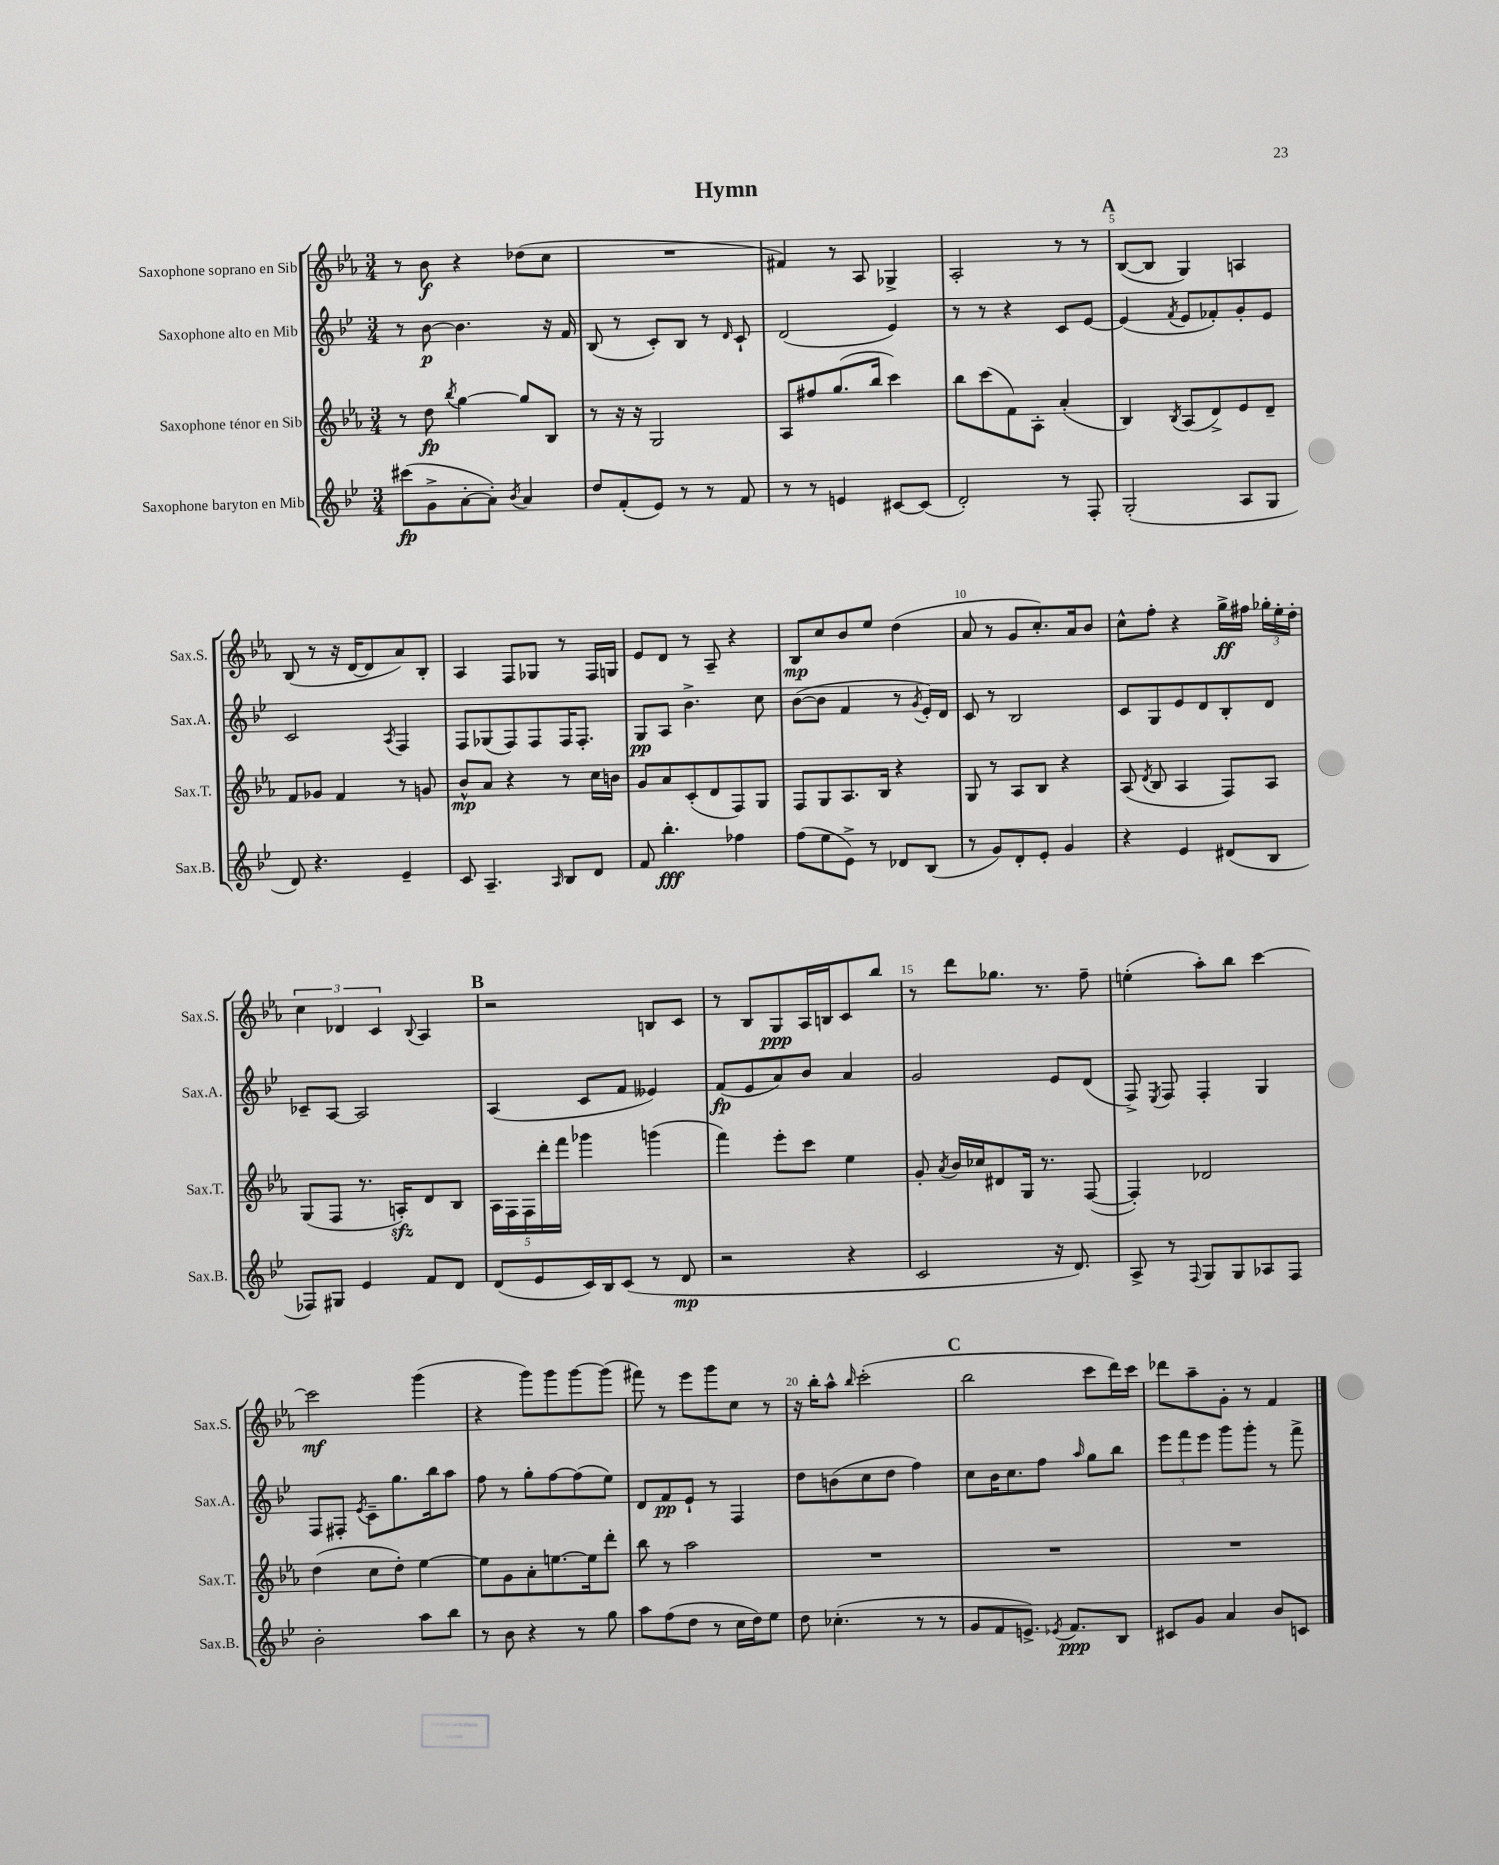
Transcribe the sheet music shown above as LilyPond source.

\header { title = "Hymn" }
<<
\new StaffGroup <<
\new Staff = "s0" \with { instrumentName = "Saxophone soprano en Sib" shortInstrumentName = "Sax.S." } {
    \clef treble \key ees \major \numericTimeSignature \time 3/4
    \autoBeamOff r8 bes'8\f r4 des''8[( c''8] |
    R2. |
    fis'4) r8 aes8 ges4-> |
    aes2-. r8 r8 |
    \mark \markup { \bold "A" } bes8[~( bes8] g4) a4 |
    bes8( r8 r16 d'16[~ d'8 aes'8) bes8]-. |
    aes4 f8[ ges8] r8 f16[ g16] |
    ees'8[ d'8] r8 aes8-- r4 |
    bes8[\mp c''8 bes'8 ees''8] d''4( |
    aes'8 r8 g'8[ c''8.-.) aes'16 bes'8] |
    c''8[-^ f''8]-. r4 g''16[->\ff fis''16] \tuplet 3/2 { ges''16[-. ees''16-. d''16]-. } |
    \tuplet 3/2 { c''4 des'4 c'4 } \appoggiatura { bes8 } aes4 |
    \mark \markup { \bold "B" } r2 b8[ c'8] |
    r8 bes8[ g8\ppp aes16 b16 c'8 bes''8] |
    r8 d'''8[ ges''8.] r8. f''8-- |
    e''4-.( aes''8[-.) bes''8] c'''4~ |
    c'''2\mf g'''4( |
    r4 g'''8[) g'''8 g'''8~ g'''8]( |
    fis'''8) r8 ees'''8[ g'''8 c''8] r8 |
    r16 bes''16[-. aes''8]-^ \grace { bes''16 } c'''2-.( |
    \mark \markup { \bold "C" } bes''2 c'''8[ d'''16) c'''16] |
    des'''8[ aes''8-- g'8]-. r8 f'4 \bar "|." |
}
\new Staff = "s1" \with { instrumentName = "Saxophone alto en Mib" shortInstrumentName = "Sax.A." } {
    \clef treble \key bes \major \numericTimeSignature \time 3/4
    \autoBeamOff r8 bes'8~\p bes'4. r16 f'16 |
    bes8( r8 c'8[-.) bes8] r8 \grace { d'16 } c'8-! |
    d'2( ees'4) |
    r8 r8 r4 c'8[ ees'8]~ |
    \mark \markup { \bold "A" } ees'4( \acciaccatura { f'8 } ees'8[ fes'8-.) g'8-. ees'8] |
    c'2 \acciaccatura { a8 } f4 |
    f8[ ges8( f8) f8 f16 f8.]-. |
    g8[\pp a8] bes'4.-> c''8 |
    bes'8[~( bes'8] f'4 r8 \acciaccatura { g'8 } ees'16[-.) d'16] |
    c'8 r8 bes2 |
    c'8[ g8 ees'8 d'8 bes8-. d'8] |
    ces'8[-- a8]~ a2 |
    \mark \markup { \bold "B" } a4( c'8[ f'8] eeses'4) |
    f'8[\fp( ees'8 a'8) bes'8] a'4 |
    g'2 ees'8[ d'8]( |
    f8->) \acciaccatura { ees8 } f8 f4-. g4 |
    f8[ fis8]-. \acciaccatura { ees'8 } c'8[-- g''8. bes''16 a''8] |
    f''8 r8 g''8[-. f''8~ f''8( ees''8]) |
    d'8[ f'8\pp ees'8]-! r8 f4 |
    d''8[ b'8( c''8 d''8] f''4) |
    \mark \markup { \bold "C" } c''8[ bes'16 c''8. f''8] \grace { a''16 } g''8[ bes''8] |
    \tuplet 3/2 { ees'''8[ f'''8 ees'''8] } g'''8[ g'''8]-. r8 f'''8-> \bar "|." |
}
\new Staff = "s2" \with { instrumentName = "Saxophone ténor en Sib" shortInstrumentName = "Sax.T." } {
    \clef treble \key ees \major \numericTimeSignature \time 3/4
    \autoBeamOff r8 d''8\fp \acciaccatura { bes''8 } g''4~ g''8[ bes8] |
    r8 r16 r16 g2 |
    aes8[ fis''8 g''8.( bes''16] c'''4) |
    bes''8[ c'''8( f'8) aes8]-. aes'4-.( |
    \mark \markup { \bold "A" } bes4) \acciaccatura { bes8 } aes8[( d'8->) ees'8 d'8]-- |
    f'8[ ges'8] f'4 r8 g'8 |
    bes'8[-^\mp aes'8] r4 r8 c''16[ b'16] |
    g'8[ aes'8 c'8-.( d'8 f8) g8] |
    f8[ g8 aes8. bes16] r4 |
    g8 r8 aes8[ bes8] r4 |
    aes8( \acciaccatura { d'8 } bes8 aes4 f8[) aes8] |
    g8[( f8] r8. a16[-.\sfz) d'8 bes8] |
    \mark \markup { \bold "B" } \tuplet 5/4 { aes16[ f16 f16 d'''16-. f'''16] } ges'''4 g'''4( |
    f'''4) ees'''8[-. c'''8] ees''4 |
    g'8-. \acciaccatura { aes'8 } bes'16[ ces''16 dis'8 g16] r8. f8~( |
    f4-.) des'2 |
    d''4( c''8[ d''8]-.) ees''4~ |
    ees''8[ g'8 aes'8-. e''8.~ e''16 d'''8]-. |
    bes''8 r8 aes''2 |
    R2. |
    \mark \markup { \bold "C" } R2. |
    R2. \bar "|." |
}
\new Staff = "s3" \with { instrumentName = "Saxophone baryton en Mib" shortInstrumentName = "Sax.B." } {
    \clef treble \key bes \major \numericTimeSignature \time 3/4
    \autoBeamOff cis'''8[\fp( g'8-> a'8~-. a'8]-.) \acciaccatura { bes'8 } a'4 |
    d''8[ f'8-.( ees'8]) r8 r8 f'8 |
    r8 r8 e'4 cis'8[~ cis'8]( |
    d'2-.) r8 f8-. |
    \mark \markup { \bold "A" } g2-.( a8[ g8] |
    d'8) r4. ees'4-- |
    c'8 a4.-- \grace { a16 } bes8[ d'8] |
    f'8 bes''4.-.\fff fes''4 |
    f''8[( ees''8 ees'8]->) r8 des'8[ bes8]( |
    r8 g'8[) d'8-. ees'8]-. g'4 |
    r4 ees'4 dis'8[( bes8] |
    fes8[) gis8] ees'4 f'8[ d'8] |
    \mark \markup { \bold "B" } d'8[( ees'8 c'16) bes16 c'8]( r8 d'8\mp |
    r2 r4 |
    c'2 r16 d'8.) |
    a8-> r8 \appoggiatura { f8 } g8[ g8 aes8 f8] |
    bes'2-. a''8[ bes''8] |
    r8 bes'8 r4 r8 g''8 |
    a''8[ f''8( d''8] r8 c''16[ d''16) ees''8] |
    d''8 ces''4.-.( r8 r8 |
    \mark \markup { \bold "C" } g'8[ f'8 e'8.]->) \acciaccatura { ees'8 } f'8.[\ppp bes8] |
    cis'8[ g'8] a'4 bes'8[ c'8] \bar "|." |
}
>>
>>
\layout { \context { \Score \override BarNumber.break-visibility = ##(#f #t #t) barNumberVisibility = #(every-nth-bar-number-visible 5) } }
